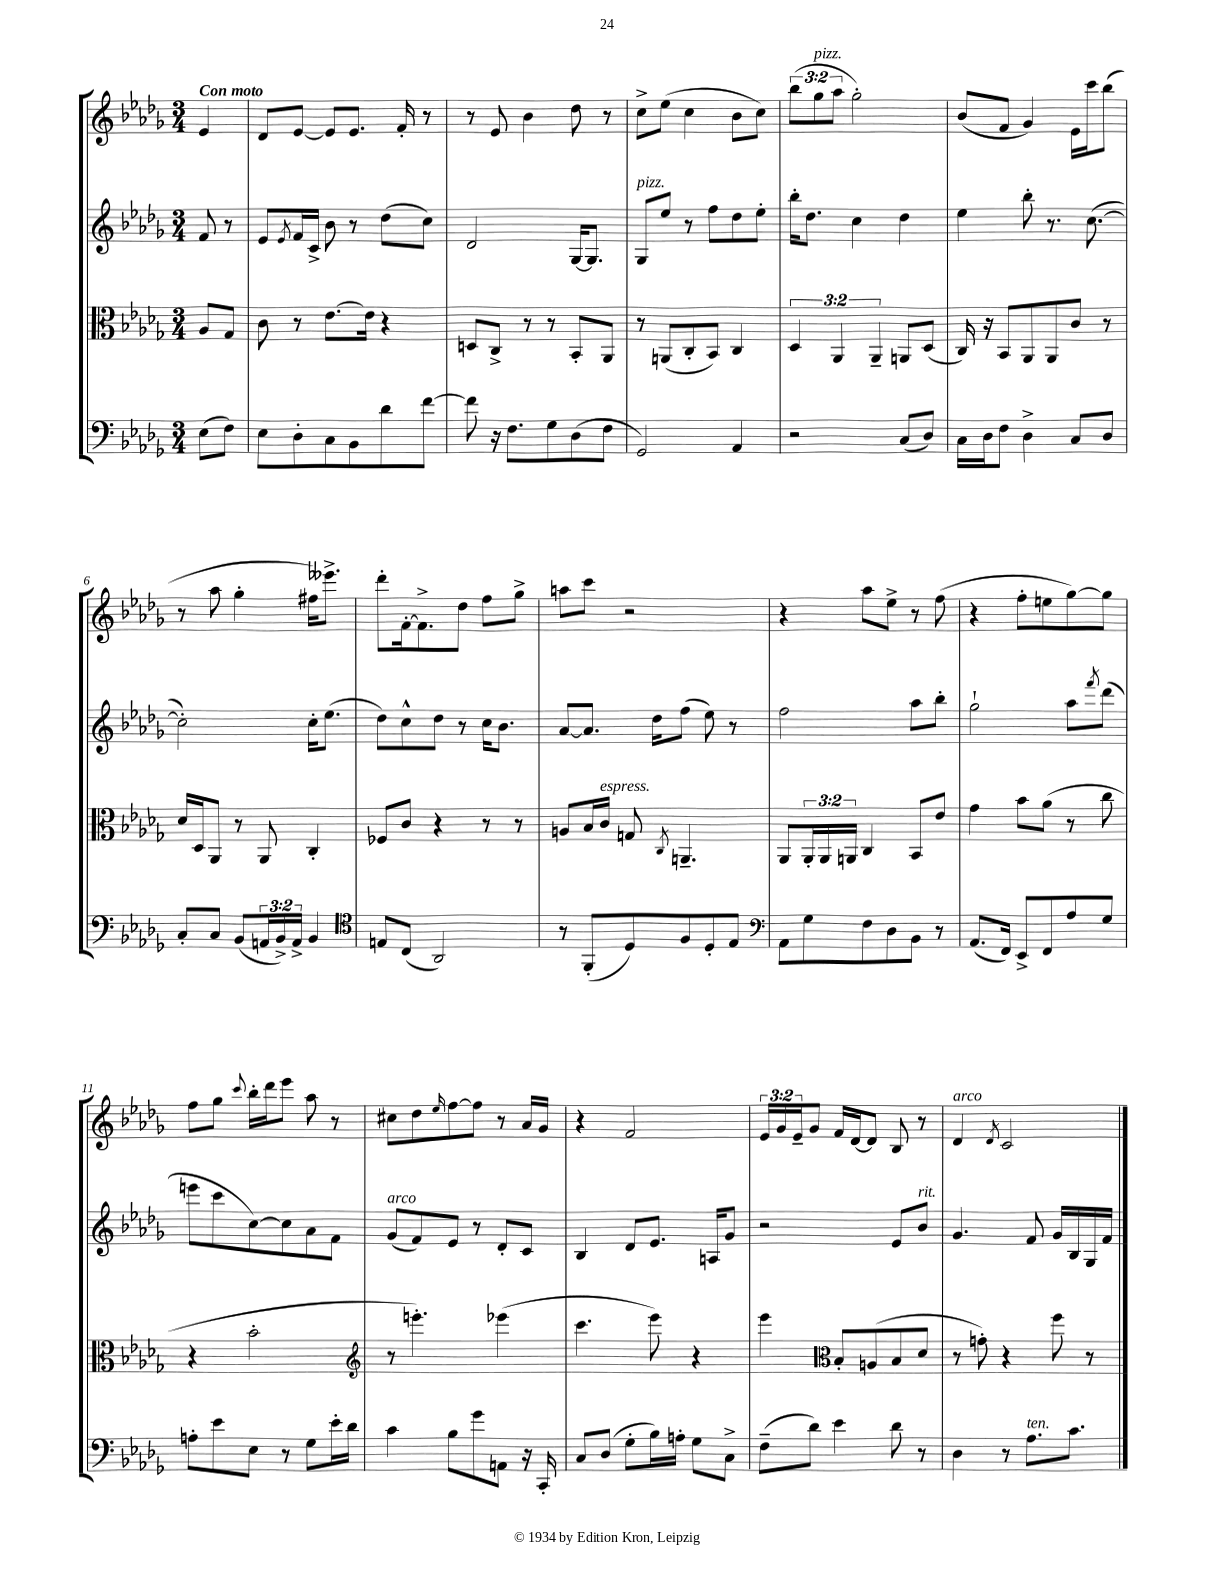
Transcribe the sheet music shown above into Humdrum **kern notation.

**kern	**kern	**kern	**kern
*staff4	*staff3	*staff2	*staff1
*clefF4	*clefC3	*clefG2	*clefG2
*k[b-e-a-d-g-]	*k[b-e-a-d-g-]	*k[b-e-a-d-g-]	*k[b-e-a-d-g-]
*M3/4	*M3/4	*M3/4	*M3/4
(8E-\L	8A-/L	8f/	4e-/
8F\J)	8G-/J	8r	.
=	=	=	=
8E-\L	8c\	8e-/L	8d-/L
.	.	8qe-/	.
8D-'\	8r	16f/L	[8e-/J
.	.	16c^/JJ	.
8C\	[8.e-\L	8b-\	8e-/]L
8BB-\	.	8r	8.e-/J
.	16e-\]Jk	.	.
8d-\	4r	(8dd-\L	.
.	.	.	16f'/
[8f\J	.	8cc\J)	8r
=	=	=	=
8f\]	8D/L	2d-/	8r
16r	8C^/J	.	8e-/
8.F\L	.	.	.
.	8r	.	4b-\
8G-\	8r	.	.
(8D-\	8BB-'/L	[16G-/LK	8dd-\
.	.	8.G-/]J	.
8F\J	8AA-/J	.	8r
=	=	=	=
2GG-/)	8r	8G-/L	8cc^\L
.	(8AA/L	8ee-/J	(8ee-\J
.	8C'/	8r	4cc\
.	8BB-/J)	8ff\L	.
4AA-/	4C/	8dd-\	8b-\L
.	.	8ee-'\J	8cc\J)
=	=	=	=
2r	6D-/	16bb-'\LK	(12bb-\L
.	.	8.dd-\J	.
.	.	.	12gg-\
.	6AA-/	.	12aa-\J
.	.	4cc\	2gg-'\)
.	6AA-~/	.	.
(8C/L	8AA/L	4dd-\	.
8D-/J)	(8D-/J	.	.
=	=	=	=
16C\LL	16C/)	4ee-\	(8b-/L
16D-\J	16r	.	.
8F\J	8BB-/L	.	8f/J
4D-^\	8AA-/	8bb-'\	4g-/)
.	8AA-/	8.r	.
8C/L	8c/J	.	16e-\LL
.	.	([8.cc\	16ccc\J
8D-/J	8r	.	(8bb-\J
=	=	=	=
8C'/L	16d-/LL	2cc'\])	8r
.	16D-/J	.	.
8C/J	8AA-/J	.	8aa-\
(8BB-/L	8r	.	4gg-'\
24AA/L	8AA-/	.	.
24BB-^/)	.	.	.
24AA^/JJ	.	.	.
4BB-/	4C'/	16cc'\LK	16ff#\LK)
.	.	(8.ee-\J	8.eee--^\J
=	=	=	=
*clefC4	*	*	*
8E/L	8F-/L	8dd-\L)	8ddd-'\L
(8C/J	8c/J	8cc^^\	[16f'\k
.	.	.	8.f^\]
2AA-/)	4r	8dd-\J	.
.	.	8r	8dd-\J
.	8r	16cc\LK	8ff\L
.	.	8.b-\J	.
.	8r	.	8gg-^\J
=	=	=	=
8r	8A/L	[8a-/L	8aa\L
(8FF'/L	16B-/L	8.a-/]J	8ccc\J
.	16c/JJ	.	.
8D-/)	8G/	.	2r
.	.	16dd-\LK	.
.	8qC/	.	.
8F/	4.AA~/	(8ff\J	.
8D-'/	.	8ee-\)	.
8E-/J	.	8r	.
=	=	=	=
*clefF4	*	*	*
8AA-\L	8AA-/L	2ff\	4r
8G-\	24AA-'/L	.	.
.	24AA-/	.	.
.	24AA/JJ	.	.
8F\	4C/	.	8aa-\L
8D-\	.	.	8ee-^\J
8BB-\J	8BB-/L	8aa-\L	8r
8r	8e-/J	8bb-'\J	(8ff\
=	=	=	=
(8.AA-/L	4g-\	2gg-`\	4r
16FF/Jk)	.	.	.
8EE-^/L	8b-\L	.	8ff'\L
8FF/	(8a-\J	.	8ee\
8A-/	8r	8aa-\L	[8gg-\)
.	.	8qfff/	.
8G-/J	8cc\	(8ddd-\J	8gg-\]J
=	=	=	=
8A'\L	4r	8eee\L	8ff\L
8e-\	.	8ccc\	8gg-\J
.	.	.	8qqccc/
8E-\J	2b-'\	[8cc\)	16bb-'\LL
.	.	.	16ddd-\J
8r	.	8cc\]	8eee-\J
8G-\L	.	8a-\	8aa-\
16e-'\L	.	8f\J	8r
16d-\JJ	.	.	.
=	=	=	=
*	*clefG2	*	*
4c\	8r	(8g-/L	8cc#\L
.	4.eee'\)	8f/)	8dd-\
.	.	.	16qqee-/
8B-\L	.	8e-/J	[8ff\
8g-\	.	8r	8ff\]J
8AA\J	(4eee-\	8d-'/L	8r
16r	.	8c/J	16a-/LL
16CC'/	.	.	16g-/JJ
=	=	=	=
8C/L	4.ccc\	4B-/	4r
(8D-/J	.	.	.
8G-'\L	.	8d-/L	2f/
16B-\L)	8eee-\)	8.e-/J	.
16A'\JJ	.	.	.
8G-\L	4r	.	.
.	.	16A/LK	.
8C^\J	.	8g-/J	.
=	=	=	=
(8F~\L	4eee-\	2r	24e-/LL
.	.	.	24g-/
.	.	.	24e-~/J
8d-\J)	.	.	8g-/J
*	*clefC3	*	*
4e-\	8B-'/L	.	16f/LL
.	.	.	[16d-/J
.	(8A/	.	8d-/]J
8d-\	8B-/	8e-/L	8B-/
8r	8d-/J	8b-/J	8r
=	=	=	=
4D-\	8r	4.g-/	4d-/
.	8g'\)	.	.
.	.	.	8qd-/
8r	4r	.	2c/
8.A-\L	.	8f/	.
.	8ff\	16g-/LL	.
8.c\J	.	16B-/	.
.	8r	16G-/	.
.	.	16f/JJ	.
==	==	==	==
*-	*-	*-	*-
